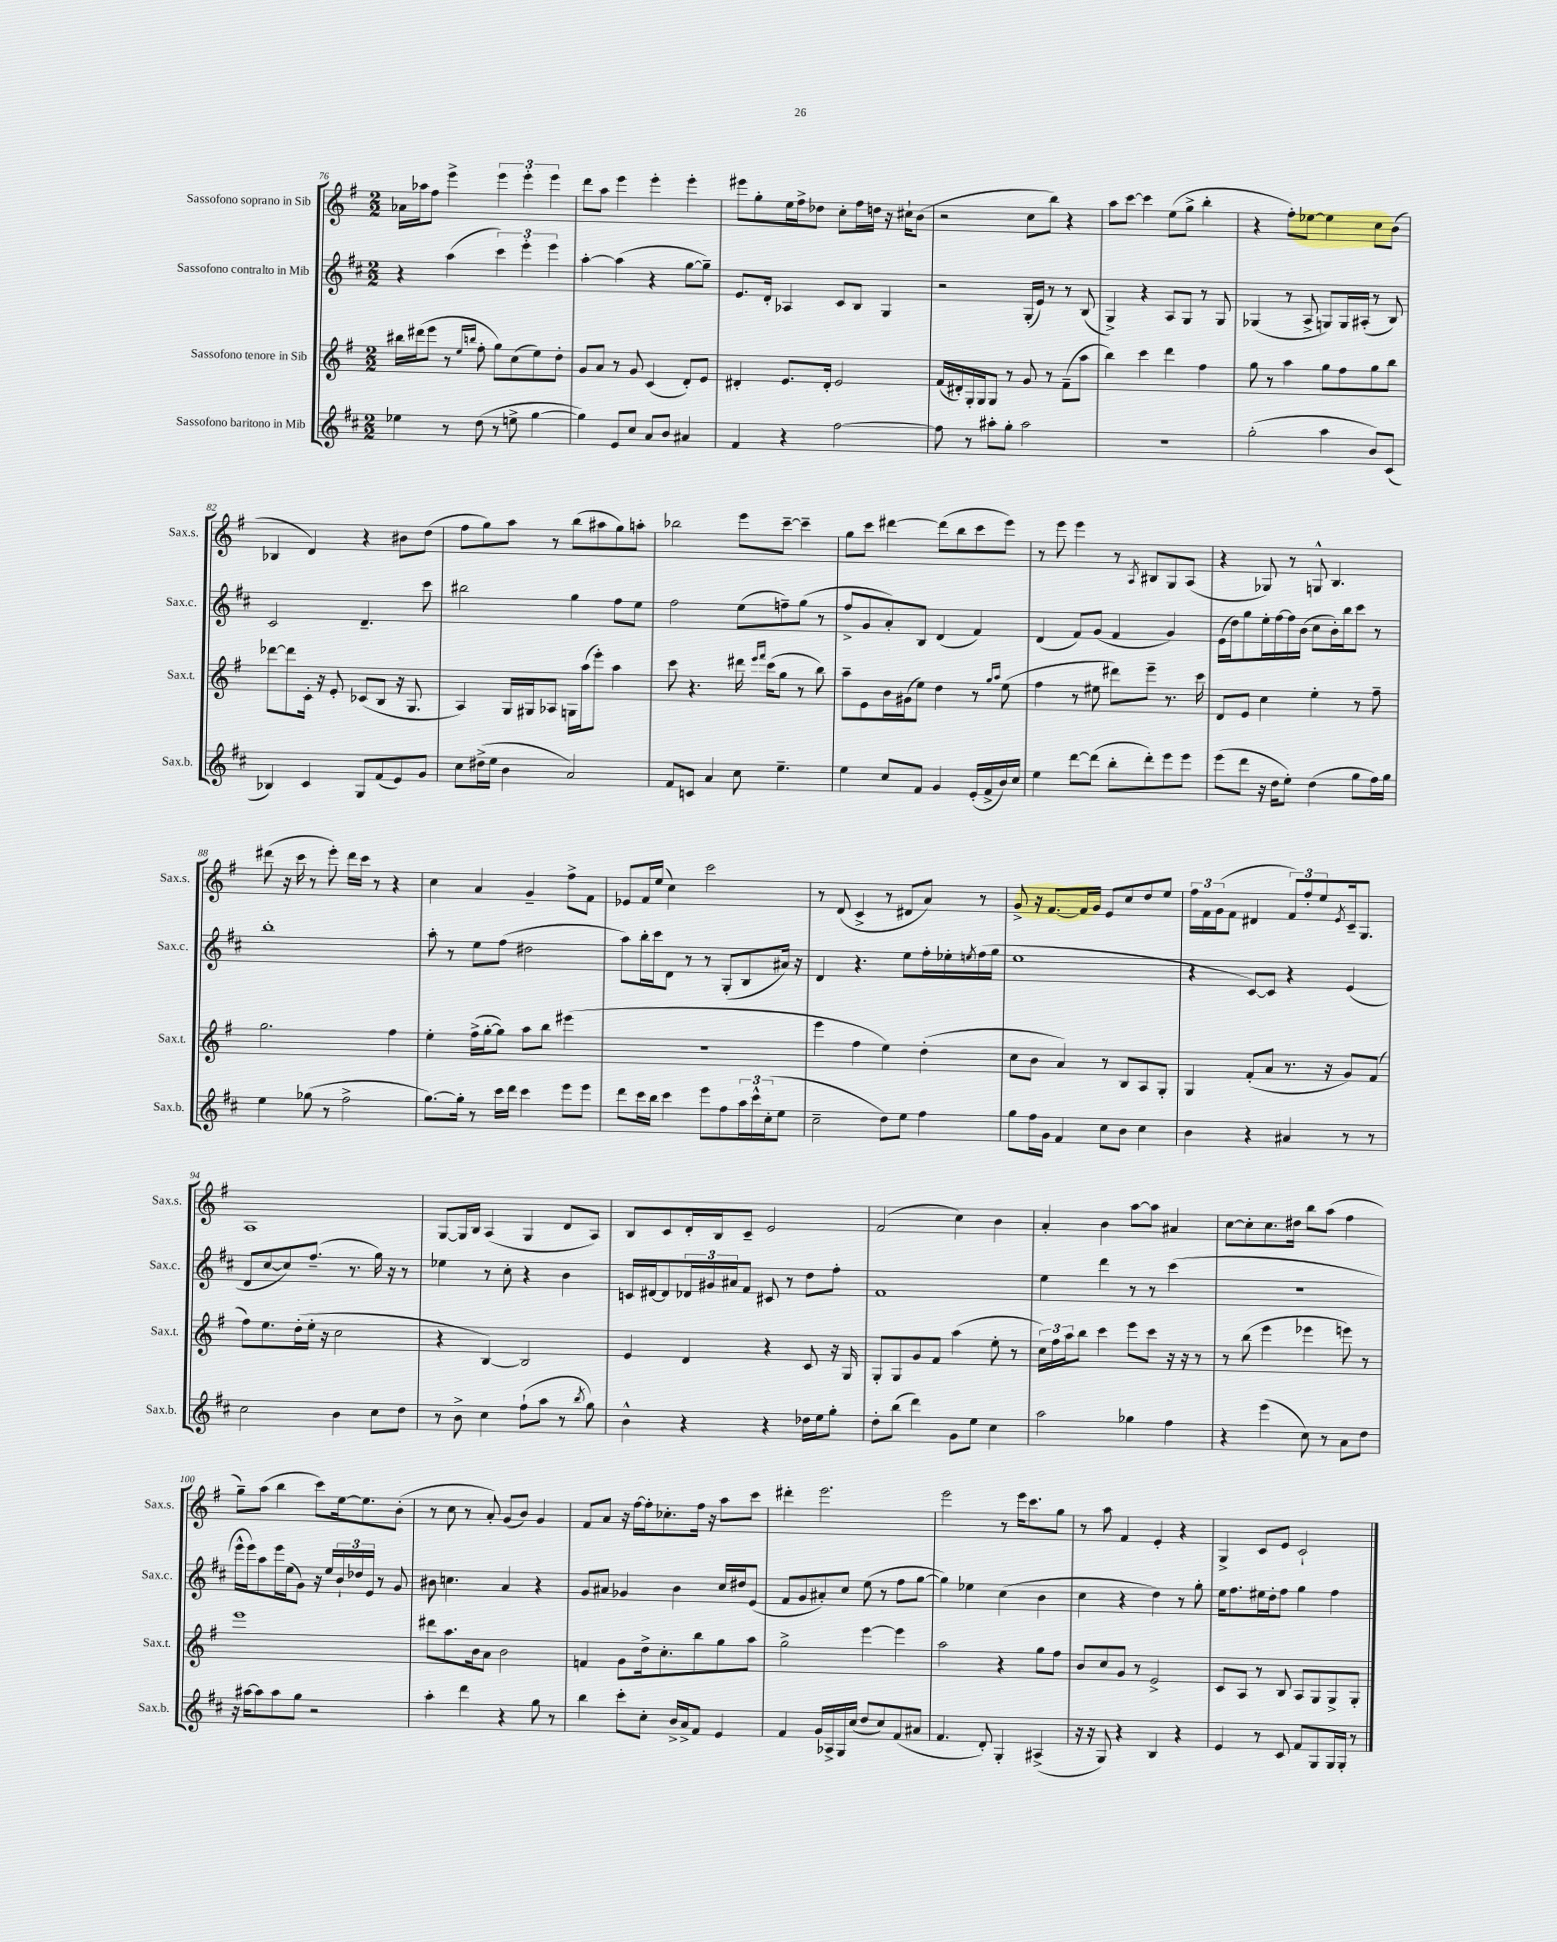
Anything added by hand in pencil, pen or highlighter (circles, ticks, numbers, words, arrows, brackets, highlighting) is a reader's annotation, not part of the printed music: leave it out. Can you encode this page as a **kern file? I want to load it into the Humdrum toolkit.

**kern	**kern	**kern	**kern
*part4	*part3	*part2	*part1
*staff4	*staff3	*staff2	*staff1
*I"Sassofono baritono in Mib	*I"Sassofono tenore in Sib	*I"Sassofono contralto in Mib	*I"Sassofono soprano in Sib
*I'Sax.b.	*I'Sax.t.	*I'Sax.c.	*I'Sax.s.
*clefG2	*clefG2	*clefG2	*clefG2
*k[f#c#]	*k[f#]	*k[f#c#]	*k[f#]
*M2/2	*M2/2	*M2/2	*M2/2
=76	=76	=76	=76
4ee-X\	16bb#X\LL	4r	16a-X\LL
.	(16ddd#X\J	.	16aa-X\J
.	8eee\J	.	8ff#\J
8r	8r	(4aa\	4eee^\
.	16qqee/LL	.	.
.	16qqbbn/JJ	.	.
(8dd\	8ff#'\	.	.
8r	8gg\L)	6ccc#\)	6eee\
8een^\	(8cc\	.	.
.	.	6eee'\	6eee'\
[4gg\	8ee\)	.	.
.	.	6eee\	6eee\
.	8dd'\J	.	.
=77	=77	=77	=77
4gg\])	8g/L	[4aa'\	8ddd\L
.	8a/J	.	8aa\J
8e/L	8r	(4aa\]	4eee\
8cc#/J	8g/	.	.
8a/L	(4c/	4r	4eee'\
8b/J	.	.	.
4a#X/	8d'/L)	[8gg\L	4eee'\
.	8e/J	8gg~\J])	.
=78	=78	=78	=78
4f#/	4d#X'/	8.e/L	8eee#X\L
.	.	.	8gg'\
.	.	16d'/Jk	.
4r	8.e/L	4A-X/	16ee\L
.	.	.	16ff#^\J
.	.	.	8dd-X\J
.	16d#'/Jk	.	.
[2ff#\	2e/	8c#/L	8cc'\L
.	.	8B/J	16ff#\L
.	.	.	16ddn\JJ
.	.	4G/	16r
.	.	.	16cc#X`\KL
.	.	.	(8b\J
=79	=79	=79	=79
8ff#\]	(16f#/LL	2r	2r
.	16d#X'/)	.	.
8r	16G'/	.	.
.	16G/J	.	.
8aa#X'\L	8G/J	.	.
8gg'\J	8r	.	.
2aa#\	8g/	(16G'/LL	8cc\L
.	.	16e/JJ)	.
.	8r	8r	8bb\J)
.	(8f#~\L	8r	4r
.	8aa\J	(8B/	.
=80	=80	=80	=80
1r	4bb\)	4G^/)	8aa\L
.	.	.	[8ccc\J
.	4ccc\	4r	4ccc\]
.	4ddd\	8A/L	(8ee\L
.	.	8G/J	8gg^\J
.	4ff#\	8r	4bb'\
.	.	8G/	.
=81	=81	=81	=81
(2gg'\	8gg\	(4G-X/	4r
.	8r	.	.
.	4aa\	8r	8ff#'\L)
.	.	8A^/	[8ee-X\J
4aa\	8gg\L	8Gn/L)	4ee-\]
.	8ff#\	16G/L	.
.	.	(16A#X'/JJ	.
8b/L)	8gg\	8r	8cc\L
(8c#/J	8bb\J	8B/)	(8b\J
!!LO:LB:g=z
=82	=82	=82	=82
4B-X/)	[8ddd-X\L	2c#/	4B-X/
.	8ddd-\]	.	.
4c#/	16c'\Jk	.	4d/)
.	16r	.	.
.	8e'/	.	.
8G/L	(8c-X/L	4.d~/	4r
(8f#/	8B/J	.	.
8e/)	16r	.	8b#X\L
.	8.G/	.	.
8g/J	.	8ccc#\	(8dd\J
=83	=83	=83	=83
8cc#\L	4A/)	2bb#X\	8ff#\L
(16dd#X^\L	.	.	8gg\)
16ee\JJ	.	.	.
4b\	16G/LL	.	8aa\J
.	16G#X/J	.	.
.	8A-X/J	.	8r
2a/)	16Gn\LL	4gg\	(8bb\L
.	(16aa\J	.	.
.	8eee'\J)	.	8aa#X\
.	4aa\	8ff#\L	8gg\)
.	.	8ee\J	8aan'\J
=84	=84	=84	=84
8f#/L	8ccc\	2ff#\	2bb-X\
8cn/J	4.r	.	.
4a/	.	.	.
8cc#\	16ddd#X\	(8ee\L	8eee\L
.	16qqeee/LL	.	.
.	16qqfff#/JJ	.	.
.	(16ccc\KL	.	.
4.ee~\	8gg\J	8ffn~\)	[8ccc~\J
.	8r	(8gg\J	4ccc~\]
.	8bb\)	8r	.
=85	=85	=85	=85
4ee\	8aa~\L	8ff#^/L	8gg\L
.	8e\	8g/	8ccc\J
8cc#/L	16b\L	8a'/)	[4ddd#X\
.	(16g#X\J	.	.
8f#/J	8ee\J)	8B/J	.
4g/	4dd\	(4d/	(8ddd#\L]
.	.	.	8bb\
(16e'/LL	8r	4f#/)	8ccc\
16f#^/	.	.	.
.	16qqgg/LL	.	.
.	16qqaa/JJ	.	.
16b/)	(8ee\	.	8eee\J)
16cc#/JJ	.	.	.
=86	=86	=86	=86
4ee\	4ff#\	(4d/	8r
.	.	.	8eee\
[8ddd\L	8r	8f#/L)	4eee\
(8ddd\J]	8ee#X\	(8g/J	.
8bb'\L	8ddd#X\L)	4f#/	8r
.	.	.	8qA/
8ddd'\)	8eee~\J	.	8B#X/L
8eee\	8.r	4g/)	8G/
8eee\J	.	.	(8A/J
.	16ccc\	.	.
=87	=87	=87	=87
(8eee\L	8d/L	(16e\LL	4r
.	.	16dd\J)	.
8ddd\J	8e/J	8gg\	.
16r	4cc\	16ee'\L	8G-X/)
16dd\KL	.	[16ff#\	.
8ee'\J)	.	16ff#\]	8r
.	.	(16b\JJ	.
(4dd\	4ee'\	8cc#\L	8Gn^^/
.	.	16b'\L)	4.B/
.	.	16bb\J	.
8gg\L	8r	8ccc#\J	.
16ff#\L)	8ff#~\	8r	.
16gg\JJ	.	.	.
!!LO:LB:g=z
=88	=88	=88	=88
4ee\	2.gg\	1bb'	(8ddd#X\
.	.	.	16r
.	.	.	16ccc\
(8gg-X\	.	.	8r
8r	.	.	8eee'\)
2ff#^\	.	.	16ddd#\LL
.	.	.	16ccc\JJ
.	.	.	8r
.	4ff#\	.	4r
=89	=89	=89	=89
[8.gg\L)	4ee'\	8aa'\	4cc\
.	.	8r	.
16gg'\Jk]	.	.	.
8r	(16ff#^\LL	8ee\L	4a/
.	[16gg'\J	.	.
16ccc#\LL	8gg\J])	(8ff#\J	.
16ddd\JJ	.	.	.
4ccc#\	8aa\L	2dd#X\	4g~/
.	8bb\J	.	.
8eee\L	(4eee#X\	.	8ff#^\L
8eee\J	.	.	8f#\J
=90	=90	=90	=90
8ddd\L	1r	8aa\L)	8e-X/L
16ccc#\L	.	16bb'\L	16f#/L
16bb\JJ	.	16ccc#\J	(16ee/JJ
4ccc#\	.	8d\J	4cc\)
.	.	8r	.
8eee\L	.	8r	2ccc\
8ff#\	.	(8G'/L	.
24aa\L	.	8B/	.
24ccc#^^\	.	.	.
(24cc#'\J	.	.	.
8ee\J	.	16a#X/Jk)	.
.	.	16r	.
=91	=91	=91	=91
2cc#~\	4eee\	4d/	8r
.	.	.	(8d/
.	4ff#\	4.r	4c^/
8dd\L)	4ee\)	.	8r
8ee\J	.	8ee\L	8d#X/L
4ff#\	(4dd'\	16ff#'\L	8a/J)
.	.	16ee-X'\	.
.	.	8qeen/	.
.	.	(16ff#\	8r
.	.	16gg\JJ	.
=92	=92	=92	=92
8gg\L	8cc\L	1ee	8g^/
16ff#\L	8b\J	.	16r
16g\JJ	.	.	[8.f#/L
4f#/	4a/)	.	.
.	.	.	16f#/L]
.	.	.	16g/JJ
8cc#\L	8r	.	8e/L
8b\J	8B/L	.	8cc/
4cc#\	8A/	.	8dd/
.	8G'/J	.	8ee/J
=93	=93	=93	=93
4b\	4G/	4r	24ff#\LL
.	.	.	24f#\
.	.	.	(24g\J
.	.	.	8f#\J
4r	(8f#'/L	[8c#/L)	4d#X/
.	8a/J	8c#/J]	.
4a#X/	8.r	4r	12f#/L)
.	.	.	12ff#'/
.	.	.	12ee/
.	16r	.	.
.	.	.	8qe/
8r	8g/L)	(4e/	16c~/k
.	.	.	8.G/J
8r	(8f#/J	.	.
!!LO:LB:g=z
=94	=94	=94	=94
2cc#\	8ff#\L)	8d/L	1A
.	8.ee\	[8cc#/	.
.	.	8cc#/])	.
.	(16dd'\L	.	.
.	16ee'\JJ	(8.ff#~/J	.
.	16r	.	.
4b\	2cc\	.	.
.	.	8.r	.
8cc#\L	.	16gg\)	.
.	.	16r	.
8dd\J	.	8r	.
=95	=95	=95	=95
8r	4r	4ee-X\	[8G/L
8b^\	.	.	16G/L]
.	.	.	16B/JJ
4cc#\	[4B/)	8r	(4A/
.	.	8cc#'\	.
(8ff#`\L	2B/]	4r	4G/
8aa\J	.	.	.
8r	.	4b\	8d/L
8qbb/	.	.	.
8gg\)	.	.	8A/J)
=96	=96	=96	=96
4b^^\	4e/	16cn/LL	8B/L
.	.	[16d#X/J	.
.	.	8d#/]	8c/
4r	4d/	24d-X/L	16d'/L
.	.	24g#X/	.
.	.	.	16B/J
.	.	24a#X/J	.
.	.	8f#/J	8c~/J
4r	4r	8c#X/	2e/
.	.	8r	.
16dd-X\LL	8c/	8dd\L	.
16ee\J	.	.	.
8gg'\J	16r	8ff#'\J	.
.	16G/	.	.
=97	=97	=97	=97
8dd'\L	8G'/L	1f#	(2f#/
(8bb\J	8G/	.	.
4ddd\)	8g/	.	.
.	8f#/J	.	.
8g\L	(4aa\	.	4cc\)
8ee\J	.	.	.
4cc#\	8ee'\	.	4b\
.	8r	.	.
=98	=98	=98	=98
2aa\	24cc\LL)	4ee\	4a'/
.	24ff#\	.	.
.	24aa\J	.	.
.	8bb\J	.	.
.	4ccc\	4ddd\	4b\
4gg-X\	8eee\L	8r	[8aa\L
.	8ccc\J	8r	8aa\J]
4ff#\	16r	(4ccc#\	4a#X/
.	16r	.	.
.	8r	.	.
=99	=99	=99	=99
4r	8r	1r	[8cc\L
.	(8bb\	.	8cc'\]
(4eee\	4eee\	.	8.cc\
.	.	.	16dd#X\Jk
8cc#\)	4eee-X\	.	8bb\L
8r	.	.	(8aa\J
8a\L	8eeen\)	.	4ff#\
8dd\J	8r	.	.
!!LO:LB:g=z
=100	=100	=100	=100
16r	1eee	16eee^^\LL	8gg~\L)
[16aa#X\KL	.	16eee\J)	.
8aa#\]	.	8aa\	(8aa\J
8aa#\	.	16eee\L	4bb\
.	.	(16ee\J	.
8gg\J	.	8g\J)	.
2r	.	16r	8ccc\L)
.	.	16ee/LL	.
.	.	24b`/	[16ee\k
.	.	24dd-X/	.
.	.	.	8.ee\]
.	.	24e/JJ	.
.	.	8r	.
.	.	8g/	(8b'\J
=101	=101	=101	=101
4aa'\	8ddd#X\L	8b#X\	8r
.	8.aa\	4.ccn\	8cc\
4ddd\	.	.	8r
.	16b\k	.	.
.	8a\J	.	8a'/)
4r	2b\	4a/	(8g/L
.	.	.	8b/J)
8gg\	.	4r	4g/
8r	.	.	.
=102	=102	=102	=102
4bb\	4fn/	8g/L	8f#/L
.	.	8a#X/J	8a/J
8ccc#'\L	8g\L	4g-X/	16r
.	.	.	[16ff#\LL
8cc#'\J	16dd^\k	.	16ff#'\J]
.	8.cc'\	.	8.cc-X'\
16b^/LL	.	4b\	.
16a^/J	.	.	.
8f#/J	8bb\	.	16ff#\Jk
.	.	.	16r
4e/	8gg\	16cc#/LL	8aa\L
.	.	16dd#X/J	.
.	8aa\J	(8e/J	8ccc\J
=103	=103	=103	=103
4f#/	2gg^\	8f#/L	4ddd#X'\
.	.	8g/	.
16g/LL	.	8a#X'/)	2.eee\
16A-X^/	.	.	.
16G/	.	8cc#/J	.
(16cc#/JJ	.	.	.
8dd/L	[4eee\	(8ee\	.
8cc#/)	.	8r	.
(8f#/	4eee\]	8ff#\L	.
8a#X/J	.	[8gg\J	.
=104	=104	=104	=104
4.f#/	2aa\	4gg\])	2eee\
.	.	4ee-X\	.
8d'/)	.	.	.
4G'/	4r	(4cc#\	8r
.	.	.	16eee\KL
.	.	.	8.ccc\
(4A#X^/	8gg\L	4b\	.
.	8ff#\J	.	8gg\J
=105	=105	=105	=105
16r	8b/L	4cc#\	8r
16r	.	.	.
8G/)	8cc/	.	8aa\
4r	8g/J	4r	4f#/
.	8r	.	.
4B/	2e^/	4dd\)	4e'/
4r	.	8r	4r
.	.	8gg'\	.
=106	=106	=106	=106
4e/	8c/L	16ee\KL	4G^/
.	.	8.ff#\	.
.	8A/J	.	.
8r	8r	16ee#X\L	8c/L
.	.	16dd'\J	.
8c#/	8B/	8ff#\J	8e/J
8f#/L	8A/L	4gg\	2c`/
8G/	8G/	.	.
16G/L	8G^/	4ff#\	.
16G'/JJ	.	.	.
8r	8G'/J	.	.
==	==	==	==
*-	*-	*-	*-
